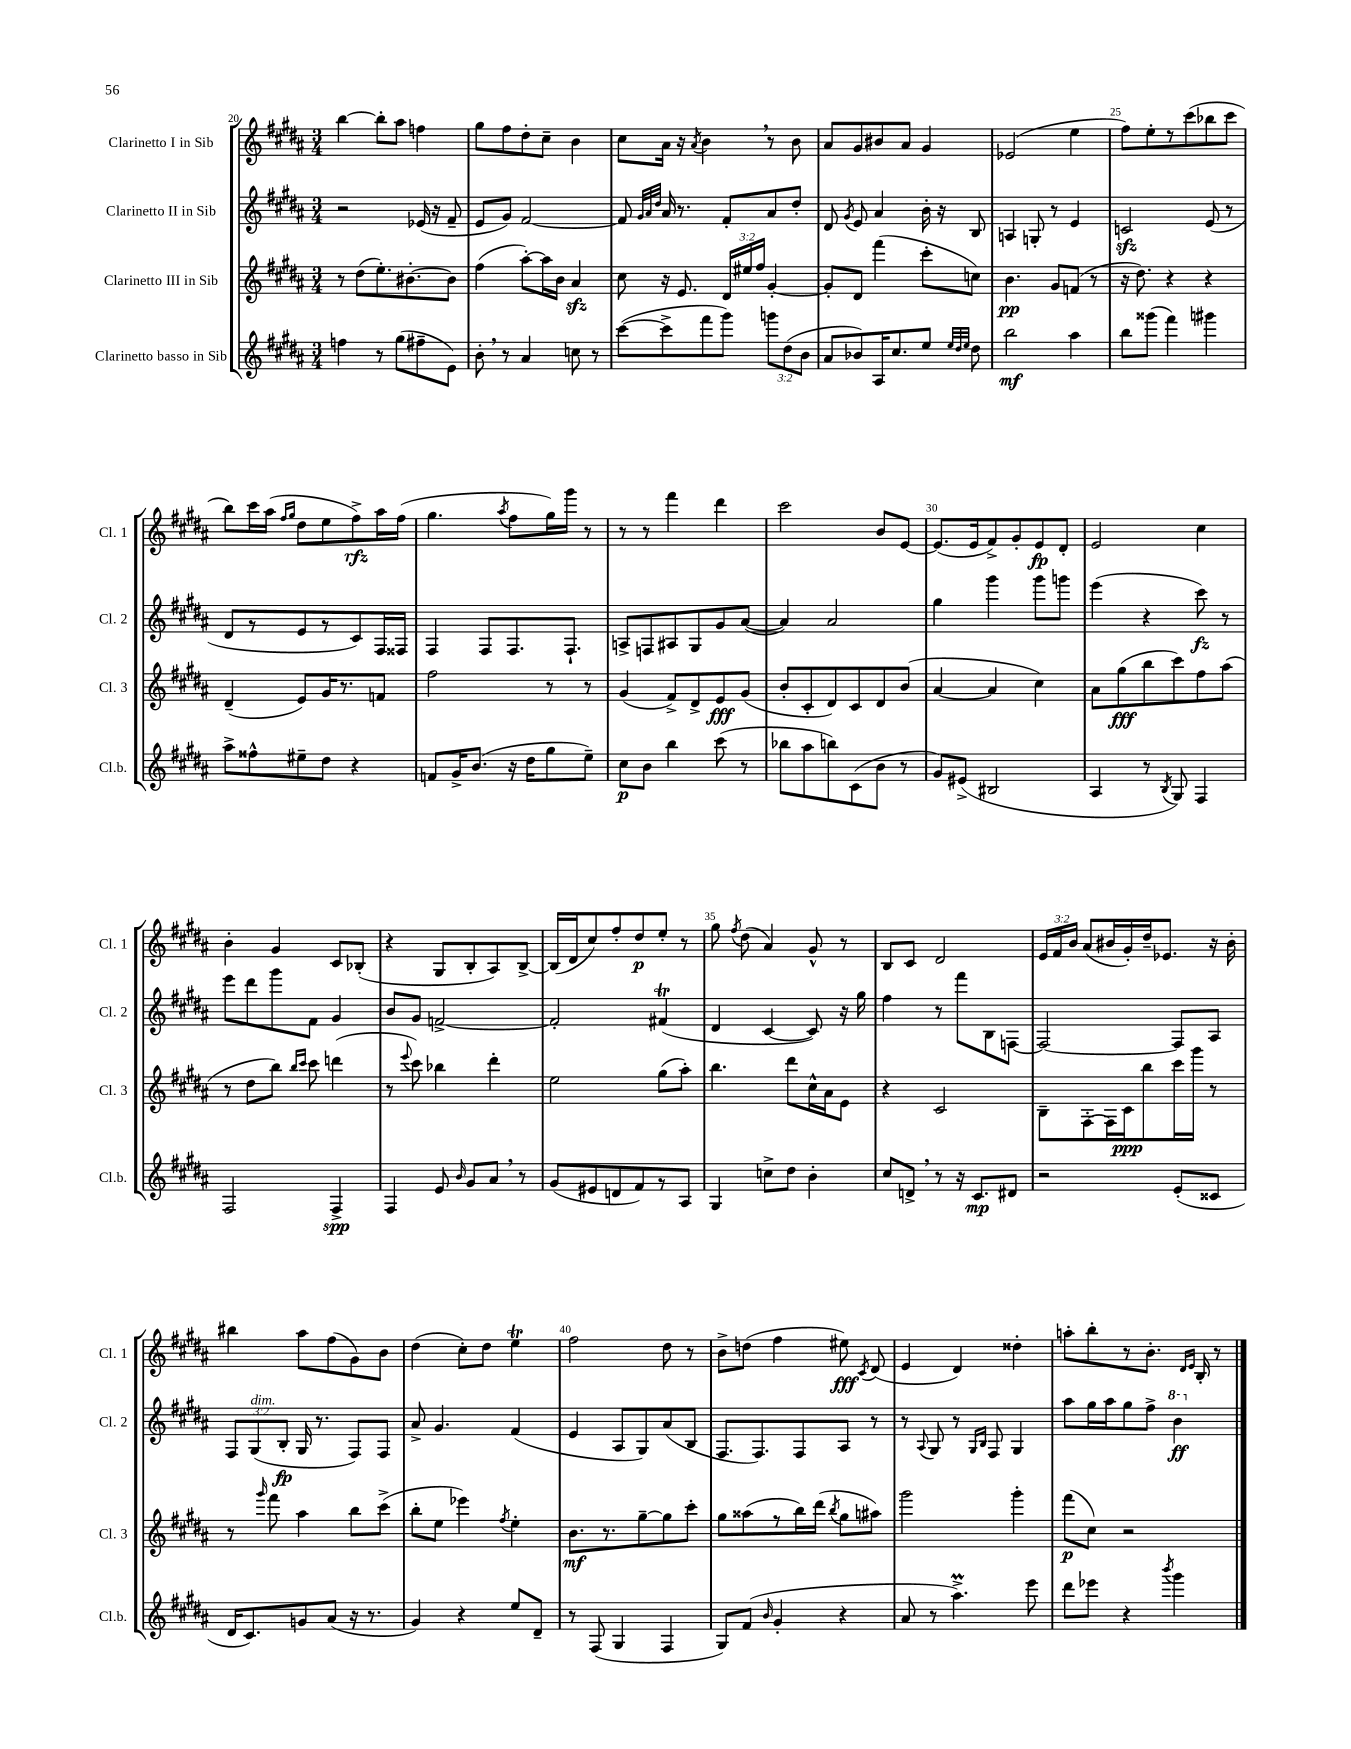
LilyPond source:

<<
\new StaffGroup <<
\new Staff = "s0" \with { instrumentName = "Clarinetto I in Sib" shortInstrumentName = "Cl. 1" } {
    \clef treble \key b \major \numericTimeSignature \time 3/4 \override Staff.TupletNumber.text = #tuplet-number::calc-fraction-text
    \autoBeamOff b''4~ b''8[-. ais''8] f''4 |
    gis''8[ fis''8 dis''8-. cis''8]-- b'4 |
    cis''8[ ais'16] r16 \acciaccatura { ais'8 } b'4 \breathe r8 b'8 |
    ais'8[ gis'8 bis'8 ais'8] gis'4 |
    ees'2( e''4 |
    fis''8[) e''8-. r8 cis'''8( bes''8 cis'''8] |
    b''8[) cis'''16 ais''16]( \grace { fis''16[ gis''16] } dis''8[ e''8 fis''8->\rfz) ais''16 fis''16]( |
    gis''4. \acciaccatura { ais''8 } fis''8[ gis''16) gis'''16] r8 |
    r8 r8 fis'''4 dis'''4 |
    cis'''2 b'8[ e'8]~ |
    e'8.[( e'16 fis'8->) gis'8-. e'8\fp dis'8]-. |
    e'2 cis''4 |
    b'4-. gis'4 cis'8[ bes8]-.( |
    r4 gis8[ b8-. ais8) b8]~-> |
    b16[( dis'16 cis''8) fis''8-. dis''8\p e''8]-. r8 |
    gis''8 \acciaccatura { fis''8 } dis''8( ais'4) gis'8-^ r8 |
    b8[ cis'8] dis'2 |
    \tuplet 3/2 { e'16[ fis'16 b'16] } ais'8[( bis'16 gis'16-.) dis''16-- ees'8.] r16 bis'16-. |
    bis''4 ais''8[ fis''8( gis'8) b'8] |
    dis''4( cis''8[-.) dis''8] e''4\trill |
    fis''2 dis''8 r8 |
    b'8[-> d''8]( fis''4 eis''8\fff) \acciaccatura { cis'8 } dis'8( |
    e'4 dis'4) disis''4-. |
    a''8[-. b''8-. r8 b'8.]-. \grace { dis'16[ e'16] } b16-. r8 \bar "|." |
}
\new Staff = "s1" \with { instrumentName = "Clarinetto II in Sib" shortInstrumentName = "Cl. 2" } {
    \clef treble \key b \major \numericTimeSignature \time 3/4 \override Staff.TupletNumber.text = #tuplet-number::calc-fraction-text
    \autoBeamOff r2 ees'16( r16 fis'8-- |
    e'8[ gis'8]) fis'2~ |
    fis'8 \grace { gis'32[ ais'32 dis''32] } ais'16 r8. fis'8[-. ais'8 dis''8]-. |
    dis'8 \acciaccatura { gis'8 } e'8 ais'4 b'16-. r16 b8 |
    a4 g8-. r8 e'4 |
    c'2\sfz e'8( r8 |
    dis'8[ r8 e'8 r8 cis'8) fis16 fisis16] |
    fis4 fis8[ fis8. fis8.]-! |
    a8[-> f8 ais8 gis8 gis'8 ais'8]~( |
    ais'4) ais'2 |
    gis''4 gis'''4 gis'''8[ g'''8] |
    e'''4( r4 cis'''8\fz) r8 |
    e'''8[ dis'''8 gis'''8 fis'8] gis'4 |
    b'8[ gis'8] f'2~-> |
    f'2-. fis'4\trill( |
    dis'4 cis'4~ cis'8) r16 gis''16 |
    fis''4 r8 fis'''8[ b8 f8]~ |
    f2~ f8[ ais8] |
    \tuplet 3/2 { fis8[ gis8^\markup { \italic "dim." }( b8]-.\fp } gis16 r8. fis8[) fis8] |
    ais'8-> gis'4. fis'4( |
    e'4 ais8[ gis8) ais'8( b8] |
    fis8.[ fis8.) fis8 ais8] r8 |
    r8 \appoggiatura { ais8 } gis8 r8 \grace { gis16[ b16] } fis8 gis4 |
    ais''8[ gis''16 ais''16 gis''8 fis''8]-> \ottava #1 b''4\ff \ottava #0 \bar "|." |
}
\new Staff = "s2" \with { instrumentName = "Clarinetto III in Sib" shortInstrumentName = "Cl. 3" } {
    \clef treble \key b \major \numericTimeSignature \time 3/4 \override Staff.TupletNumber.text = #tuplet-number::calc-fraction-text
    \autoBeamOff r8 dis''8[( e''8.-.) bis'8.~-. bis'8] |
    fis''4( ais''8[~-.) ais''16 b'16] ais'4\sfz |
    cis''8 r16 e'8. \tuplet 3/2 { dis'16[ eis''16 fis''16] } gis'4~-. |
    gis'8[-. dis'8] fis'''4( cis'''8[-. c''8]) |
    b'4.\pp gis'8[ f'8]( r8 |
    r16 dis''8.) r4 r4 |
    dis'4--( e'8[) gis'16 r8. f'8] |
    fis''2 r8 r8 |
    gis'4( fis'8[->) dis'8-> e'8\fff gis'8]( |
    b'8[-. cis'8-. dis'8) cis'8 dis'8 b'8]( |
    ais'4~ ais'4 cis''4) |
    ais'8[ gis''8\fff( b''8 cis'''8) fis''8 ais''8]( |
    r8 dis''8[ b''8]) \grace { b''16[ cis'''16] } cis'''8 d'''4( |
    r8 \appoggiatura { e'''8 } cis'''8) bes''4 dis'''4-. |
    e''2 gis''8[( ais''8]-.) |
    b''4. dis'''8[ cis''16-^ ais'16 e'8] |
    r4 cis'2 |
    b8[-- fis8~-. fis16 cis'16\ppp b''8 cis'''16 gis'''16] r8 |
    r8 \grace { gis'''16 } fis'''8 ais''4 b''8[ cis'''8]->( |
    b''8[-. e''8] ees'''4) \acciaccatura { fis''8 } e''4-. |
    b'8.[\mf r8. gis''8~-- gis''8 cis'''8]-. |
    gis''8[ aisis''8( r8 b''16) dis'''16]( \acciaccatura { b''8 } gis''8[ ais''8]) |
    gis'''2 gis'''4-. |
    fis'''8[\p( cis''8]) r2 \bar "|." |
}
\new Staff = "s3" \with { instrumentName = "Clarinetto basso in Sib" shortInstrumentName = "Cl.b." } {
    \clef treble \key b \major \numericTimeSignature \time 3/4 \override Staff.TupletNumber.text = #tuplet-number::calc-fraction-text
    \autoBeamOff f''4 r8 gis''8[( fis''8-- e'8]) |
    b'8-. \breathe r8 ais'4 c''8 r8 |
    cis'''8[~( cis'''8-> fis'''8 gis'''8]) \tuplet 3/2 { g'''8[ dis''8( b'8] } |
    ais'8[ bes'8) ais16 cis''8. e''8] \grace { e''32[ dis''32 e''32] } dis''8 |
    b''2\mf ais''4 |
    b''8[ gisis'''8]( fis'''4) gis'''4 |
    ais''8[-> fisis''8-^ eis''8-- dis''8] r4 |
    f'8[ gis'16-> b'8.]( r16 dis''16[ gis''8 e''8]--) |
    cis''8[\p b'8] b''4 cis'''8( r8 |
    bes''8[ ais''8 b''8) cis'8( b'8] r8 |
    gis'8[) eis'8]->( bis2 |
    ais4 r8 \acciaccatura { b8 } gis8) fis4 |
    fis2 fis4->\spp |
    fis4 e'8 \grace { b'16 } gis'8[ ais'8] \breathe r8 |
    gis'8[( eis'8 d'8 fis'8) r8 ais8] |
    gis4 c''8[-> dis''8] b'4-. |
    cis''8[ d'8]-> \breathe r8 r16 cis'8.[\mp dis'8] |
    r2 e'8[-.( cisis'8] |
    dis'16[ cis'8.) g'8 ais'8]( r16 r8. |
    gis'4) r4 e''8[ dis'8]-- |
    r8 fis8( gis4 fis4 |
    gis8[) fis'8]( \grace { b'16 } gis'4-. r4 |
    ais'8 r8 ais''4.->\prall) e'''8 |
    dis'''8[ ees'''8] r4 \acciaccatura { b'''8 } gis'''4 \bar "|." |
}
>>
>>
\layout { \context { \Score currentBarNumber = #20 \override BarNumber.break-visibility = ##(#f #t #t) barNumberVisibility = #(every-nth-bar-number-visible 5) } }
